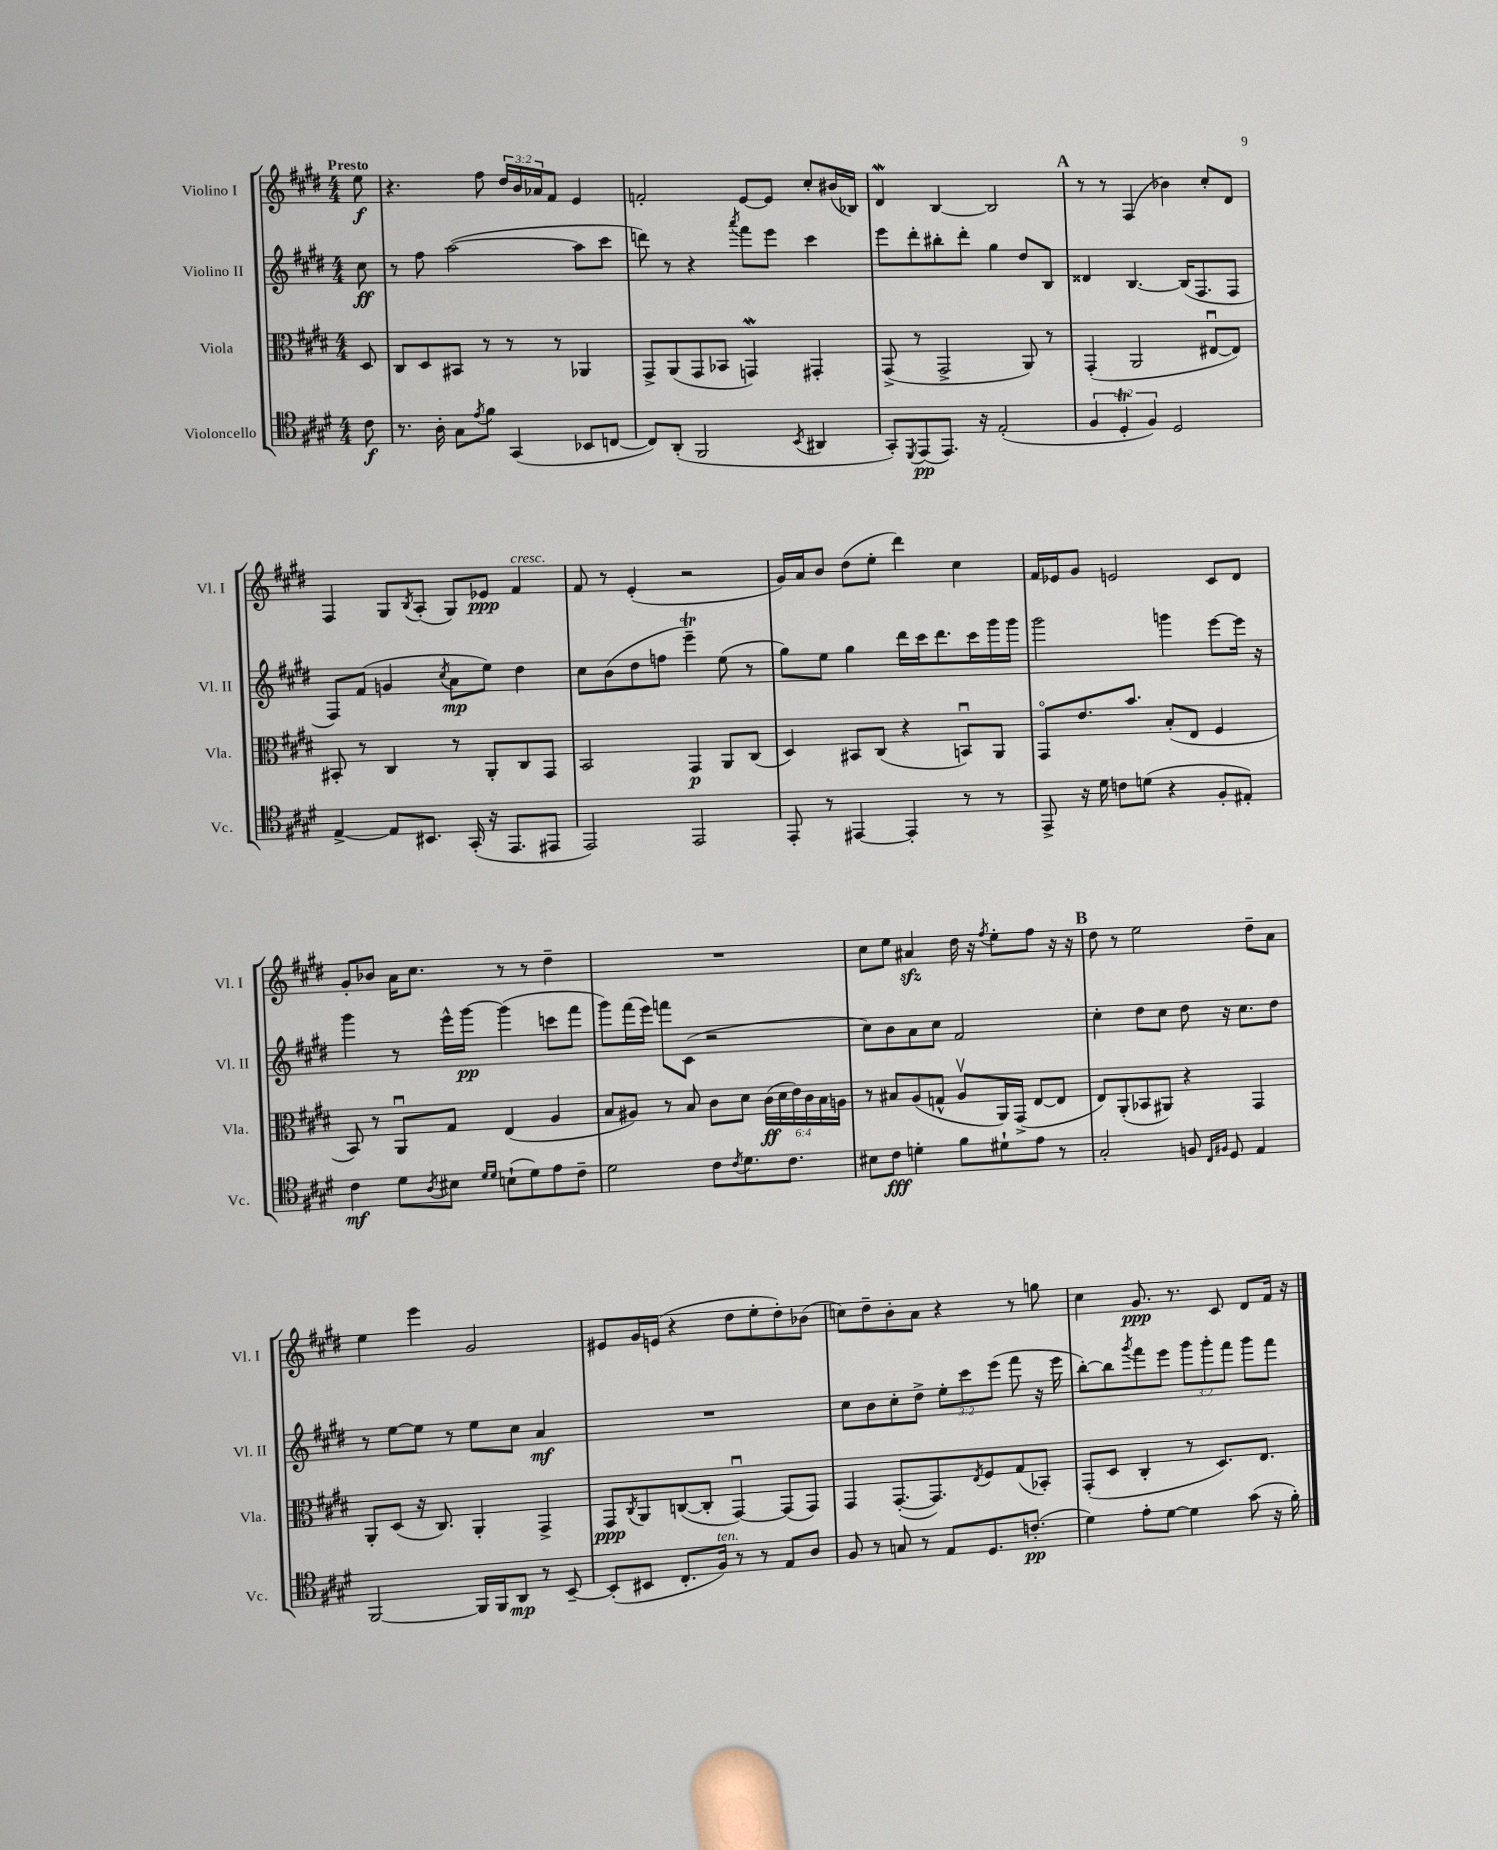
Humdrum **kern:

**kern	**kern	**kern	**kern
*staff4	*staff3	*staff2	*staff1
*clefC4	*clefC3	*clefG2	*clefG2
*k[f#c#g#d#]	*k[f#c#g#d#]	*k[f#c#g#d#]	*k[f#c#g#d#]
*M4/4	*M4/4	*M4/4	*M4/4
8c#	8D#	8cc#	8ee
=	=	=	=
8.r	8C#	8r	4.r
.	8D#	8ff#	.
16A'	.	.	.
8G#	8BB#	([2aa	.
8qe	.	.	.
8f#	8r	.	8ff#
(4GG#	8r	.	24dd#
.	.	.	24b
.	.	.	24a-
.	8r	.	8f#
8BB-	4AA-	8aa]	4e
[8C	.	8ccc#	.
=	=	=	=
8C])	8GG#^	8ddd)	2f'
(8AA'	(8AA	8r	.
2FF#	8GG#	4r	.
.	8BB-	.	.
.	.	8qaaa	.
.	4GG)	8fff#	[8e
.	.	8eee	8e]
8qBB	.	.	.
4AA#	4GG#'	4ccc#	8cc#'
.	.	.	(16b#
.	.	.	16B-)
=	=	=	=
8GG#')	(8GG#^	8eee	4d#
8qDD#	.	.	.
(8EE	8r	8ddd#'	.
8.EE)	2GG#^	8bb#'	[4B
.	.	8ddd#'	.
16r	.	.	.
(2E'	.	4gg#	2B]
.	8AA)	8dd#	.
.	8r	8B	.
=	=	=	=
6F#	(4GG#'	4d##	8r
.	.	.	8r
6D#'	.	.	.
.	2AA	[4.B	(4F#
6F#)	.	.	.
2D#	.	.	4b-)
.	.	(16B]	.
.	.	8.F#	.
.	[8E#u	.	8cc#'
.	8E#])	8F#	8d#
=	=	=	=
[4E^	8BB#'	8F#)	4F#
.	8r	(8f#	.
8E]	4C#	4g	8G#
.	.	.	8qB
8.BB#	.	.	(8A'
.	.	8qcc#	.
.	8r	8a	8G#)
(16GG#'	.	.	.
16r	8AA'	8ee)	8e-
8.EE	.	.	.
.	8C#	4dd#	4f#
8EE#	8GG#	.	.
=	=	=	=
2EE)	2BB	8cc#	8f#
.	.	(8b	8r
.	.	8dd#	(4e'
.	.	8ff	.
2EE	4GG#	4eee~)	2r
.	8AA	(8ee	.
.	(8C#	8r	.
=	=	=	=
8EE'	4D#)	8gg#)	16g#)
.	.	.	16a
8r	.	8ee	8b
[4EE#	8BB#	4gg#	(8dd#
.	(8C#	.	8ee'
4EE#']	4r	16ddd#	4ddd#)
.	.	16ccc#	.
.	.	8.ddd#	.
8r	8BBu)	.	4cc#
.	.	16ccc#	.
8r	8AA	16ggg#	.
.	.	16ggg#	.
=	=	=	=
8EE^	8GG#o	2ggg#	16f#
.	.	.	16e-
16r	8.e	.	8g#
16d#	.	.	.
8c	.	.	2e
.	8.b	.	.
(8d	.	.	.
4r	(8B'	4ggg	.
.	8E	.	.
8F#'	4F#	[8eee	8c#
8E#')	.	16eee]	8d#
.	.	16r	.
=	=	=	=
4c#	8BB)	4ggg#	8g#'
.	8r	.	8b-
8d#	8AAu	8r	16a
.	.	.	8.cc#
8qA	.	.	.
8B#	8G#	16eee^^	.
.	.	[16ggg#	.
16qqd#	.	.	.
16qqd#	.	.	.
(8B`	(4E	(4ggg#]	8r
8d#)	.	.	8r
8e	4A	8ccc	4dd#~
8c#~	.	8fff#	.
=	=	=	=
2d#	8B	8ggg#)	1r
.	8A#)	(16fff#	.
.	.	16eee)	.
.	8r	8fff	.
.	8B	(8c#	.
8c#	8c#	2r	.
8qc#	.	.	.
8.d#	8d#	.	.
.	(24c#	.	.
.	24d#	.	.
8.c#	.	.	.
.	24e)	.	.
.	24c#	.	.
.	24B	.	.
.	24A	.	.
=	=	=	=
8B#	8r	8cc#)	8cc#
8c#	8B#	8b	8ee
4d'	(8A	8a	4a#
.	8G^^	8cc#	.
8f#	8Av	2f#	16dd#
.	.	.	16r
.	.	.	8qff#
8d#`	16AA)	.	8ee'
.	(16GG#^	.	.
8e	[8E	.	8ff#
8r	8E]	.	16r
.	.	.	16r
=	=	=	=
2G#'	8E)	4cc#'	8dd#
.	(8AA'	.	8r
.	8BB-	8dd#	2ee
.	8AA#)	8cc#	.
8F	4r	8dd#	.
16qqC#	.	.	.
16qqF#	.	.	.
8D#	.	16r	.
.	.	8.cc#	.
4E	4GG#	.	8dd#~
.	.	8dd#	8a
=	=	=	=
[2FF#	8AA'	8r	4ee
.	(8D#	[8ee	.
.	16r	8ee]	4eee
.	8.C#)	.	.
.	.	8r	.
16FF#]	4AA'	8ee	2g#
16FF#	.	.	.
8AA	.	8cc#	.
8r	4GG#^	4a	.
[8BB~	.	.	.
=	=	=	=
(8BB']	8GG#	1r	8e#
.	8qC#	.	.
8BB#	8AA	.	16g#
.	.	.	(16e
8.C#'	([8C	.	4r
.	8C']	.	.
16F#)	.	.	.
8r	[4GG#u)	.	8dd#
8r	.	.	8ee'
8E	(8GG#]	.	8dd#')
8A	8GG#)	.	(8b-
=	=	=	=
8F#	4GG#	8cc#	8cc)
8r	.	8b	8dd#~
8G	([8.GG#'	8cc#'	8b'
8r	.	8dd#^	8a
.	8.GG#])	.	.
8E	.	12ee'	4r
.	.	12ccc#	.
.	8qE	.	.
8.D#	8F#	.	.
.	.	(12eee	.
.	(8G#	8fff#	8r
(8.c'	.	.	.
.	8BB-')	16r	8gg
.	.	16eee	.
=	=	=	=
4d#)	(8GG#'	[8bb')	4cc#
.	8D#	8bb]	.
.	.	8qggg#	.
8e'	4C#'	8fff#	8.g#
[8d#	.	8eee	.
.	.	.	8.r
4d#]	8r	12ggg#	.
.	.	12ggg#'	.
.	8.D#)	.	8c#
.	.	12fff#	.
(8g#	.	8ggg#	8d#
.	8.E	.	.
16r	.	8fff#	16f#
16f#')	.	.	16r
==	==	==	==
*-	*-	*-	*-
